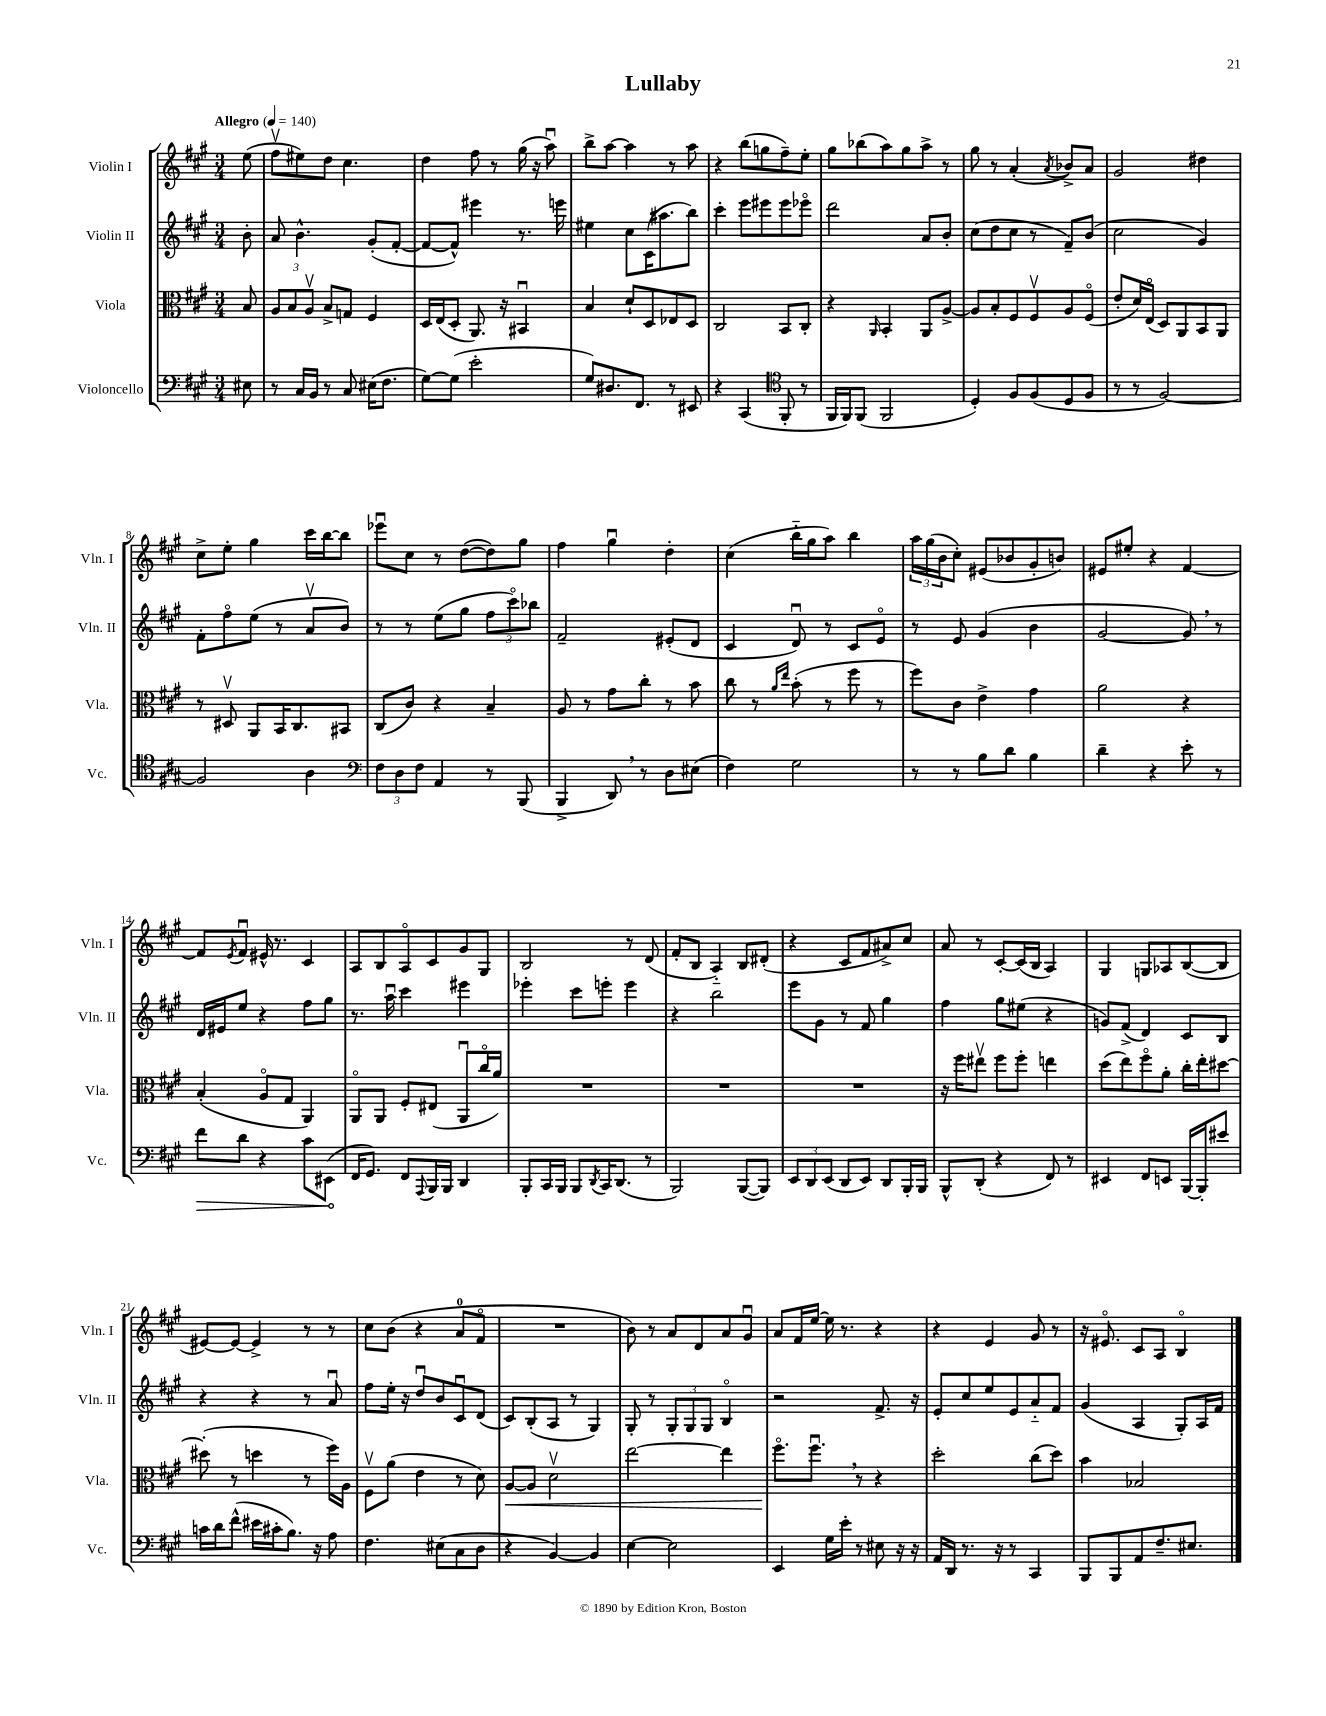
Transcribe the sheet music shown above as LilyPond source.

\header { title = "Lullaby" }
<<
\new StaffGroup <<
\new Staff = "s0" \with { instrumentName = "Violin I" shortInstrumentName = "Vln. I" } {
    \clef treble \key a \major \numericTimeSignature \time 3/4 \partial 8 \tempo "Allegro" 4 = 140
    e''8( |
    fis''8\upbow eis''8) d''8 cis''4. |
    d''4 fis''8 r8 gis''16( r16 a''8\downbow) |
    b''8-> a''8~ a''4 r8 a''8 |
    r4 b''8( g''8 fis''8--) e''8-. |
    gis''8 bes''8( a''8) gis''8 a''8-> r8 |
    gis''8 r8 a'4-.( \acciaccatura { a'8 } bes'8->) a'8 |
    gis'2 dis''4 |
    cis''8-> e''8-. gis''4 cis'''16 b''16~ b''8 |
    ees'''8\downbow cis''8 r8 d''8~( d''8) gis''8 |
    fis''4 gis''4\downbow d''4-. |
    cis''4( b''16-_ gis''16 a''8) b''4 |
    \tuplet 3/2 { a''16 gis''16( b'16 } cis''8-.) eis'8( bes'8 gis'8-. b'8) |
    eis'8 eis''8-. r4 fis'4~ |
    fis'8 \acciaccatura { e'8 } fis'8\downbow eis'16-^ r8. cis'4 |
    a8 b8 a8\flageolet cis'8 gis'8 gis8 |
    b2 r8 d'8( |
    fis'8-. b8 a4-_) b8 dis'8-.( |
    r4 cis'8 fis'8 ais'8->) cis''8 |
    a'8 r8 cis'8~-. cis'16( b16 a4) |
    gis4 g8 aes8 b8~( b8 |
    eis'8~) eis'8~ eis'4-> r8 r8 |
    cis''8 b'8( r4 a'8-0 fis'8\flageolet |
    R2. |
    b'8) r8 a'8 d'8 a'8 gis'8\downbow |
    a'8 fis'16 e''16~ e''16 r8. r4 |
    r4 e'4 gis'8 r8 |
    r16 eis'8.\flageolet cis'8 a8 b4\flageolet \bar "|." |
}
\new Staff = "s1" \with { instrumentName = "Violin II" shortInstrumentName = "Vln. II" } {
    \clef treble \key a \major \numericTimeSignature \time 3/4 \partial 8
    b'8-. |
    a'8 b'4.-^ gis'8-.( fis'8~-. |
    fis'8~ fis'8-^) eis'''4 r8. e'''16 |
    eis''4 cis''8 cis'16( ais''8. b''8) |
    cis'''4-. e'''8 eis'''8 eis'''8 ees'''8\flageolet |
    d'''2 a'8 b'8-. |
    cis''8( d''8 cis''8 r8 fis'8--) b'8( |
    cis''2 gis'4) |
    fis'8-. fis''8\flageolet e''8( r8 a'8\upbow b'8) |
    r8 r8 e''8( gis''8 \tuplet 3/2 { fis''8 cis'''8\flageolet) bes''8 } |
    fis'2-- eis'8-.( d'8 |
    cis'4 d'8\downbow) r8 cis'8 e'8\flageolet |
    r8 e'8 gis'4( b'4 |
    gis'2~ gis'8) \breathe r8 |
    d'16 eis'16 e''8 r4 fis''8 gis''8 |
    r8. a''16\downbow cis'''4 eis'''4 |
    ees'''4-. cis'''8 e'''8-. e'''4 |
    r4 b''2 |
    e'''8 gis'8 r8 fis'8 gis''4 |
    fis''4 gis''8 eis''8( r4 |
    g'8) fis'8->( d'4) cis'8 b8 |
    r4 r4 r8 a'8\downbow |
    fis''8 e''16-. r16 d''8\downbow b'8 cis'8\downbow d'8( |
    cis'8) b8-.( a8 r8 gis4) |
    gis8-. r8 \tuplet 3/2 { gis8-. gis8 gis8 } b4\flageolet |
    r2 fis'8.-> r16 |
    e'8-. cis''8 e''8 e'8 a'8-_ fis'8 |
    gis'4( a4 gis8-.) a16 fis'16 \bar "|." |
}
\new Staff = "s2" \with { instrumentName = "Viola" shortInstrumentName = "Vla." } {
    \clef alto \key a \major \numericTimeSignature \time 3/4 \partial 8
    b8 |
    \tuplet 3/2 { a8 b8 a8\upbow } b8-> g8 fis4 |
    d16 e16( d8-. a,8.) r16 bis,4\downbow |
    b4 d'8-! d8 ees8 d8 |
    cis2 b,8 cis8-. |
    r4 \grace { a,16 } b,4-. a,8 a8~-> |
    a8 b8-. fis8 fis8\upbow a8 fis8\flageolet( |
    e'8-. d'16) e16\flageolet( d8) a,8 b,8 a,8 |
    r8 dis8\upbow a,8 b,16 cis8. bis,8 |
    cis8( cis'8) r4 b4-- |
    a8 r8 gis'8 cis''8-. r8 b'8 |
    cis''8 r8 \grace { a'16 e''16 } b'8-.( r8 fis''8 r8 |
    fis''8) cis'8 e'4-> gis'4 |
    a'2 r4 |
    b4-.( a8\flageolet gis8 a,4) |
    a,8\flageolet a,8 fis8-. eis8( a,8\downbow cis''16\flageolet a'16) |
    R2. |
    R2. |
    R2. |
    r16 fis''16 eis''8\upbow fis''8 fis''8-. e''4 |
    d''8( e''8) fis''8\flageolet a'8-. cis''16-. e''16-. dis''8~ |
    dis''8-.( r8 d''4 r8 fis''16) a16 |
    fis8\upbow a'8( e'4 r8 d'8) |
    a8~\< a8 d'2\upbow |
    e''2~ e''4 |
    fis''8.\flageolet\! fis''8.\downbow \breathe r8 r4 |
    d''2-. cis''8( d''8) |
    b'4 bes2 \bar "|." |
}
\new Staff = "s3" \with { instrumentName = "Violoncello" shortInstrumentName = "Vc." } {
    \clef bass \key a \major \numericTimeSignature \time 3/4 \partial 8
    eis8 |
    r8 cis16 b,16 r8 cis8 eis16( fis8. |
    gis8~) gis8( e'2-. |
    gis8) dis8. fis,8. r8 eis,8 |
    r4 cis,4( \clef tenor fis,8-. r8 |
    fis,16 fis,16) fis,8( fis,2 |
    d4-.) fis8 fis8( d8 fis8 |
    r8 r8 fis2~) |
    fis2 a4 |
    \clef bass \tuplet 3/2 { fis8 d8 fis8 } a,4 r8 b,,8( |
    b,,4-> d,8) \breathe r8 d8 eis8( |
    fis4) gis2 |
    r8 r8 b8 d'8 b4 |
    d'4-- r4 e'8-. r8 |
    \once \override Hairpin.circled-tip = ##t fis'8\> d'8 r4 cis'8 eis,8\!( |
    fis,16 gis,8.) fis,8 \appoggiatura { a,,8 } b,,16 b,,16 d,4 |
    b,,8-. cis,16 b,,16 b,,8 \acciaccatura { d,8 } cis,16 d,8.( r8 |
    b,,2) b,,8~( b,,8) |
    \tuplet 3/2 { e,8 d,8 e,8( } d,8 e,8) d,8 b,,16-. b,,16 |
    b,,8-^ d,8-.( r4 fis,8) r8 |
    eis,4 fis,8 e,8 b,,16~ b,,16-. eis'8 |
    c'16 d'16 fis'8-^( eis'16 cis'16-. b8.) r16 a8 |
    fis4. eis8( cis8 d8 |
    r4 b,4~) b,4 |
    e4~ e2 |
    e,4 gis16 e'16-. r8 eis8 r16 r16 |
    a,16 d,16 r8. r16 r8 cis,4 |
    b,,8 b,,8 a,8 fis8.-- eis8. \bar "|." |
}
>>
>>
